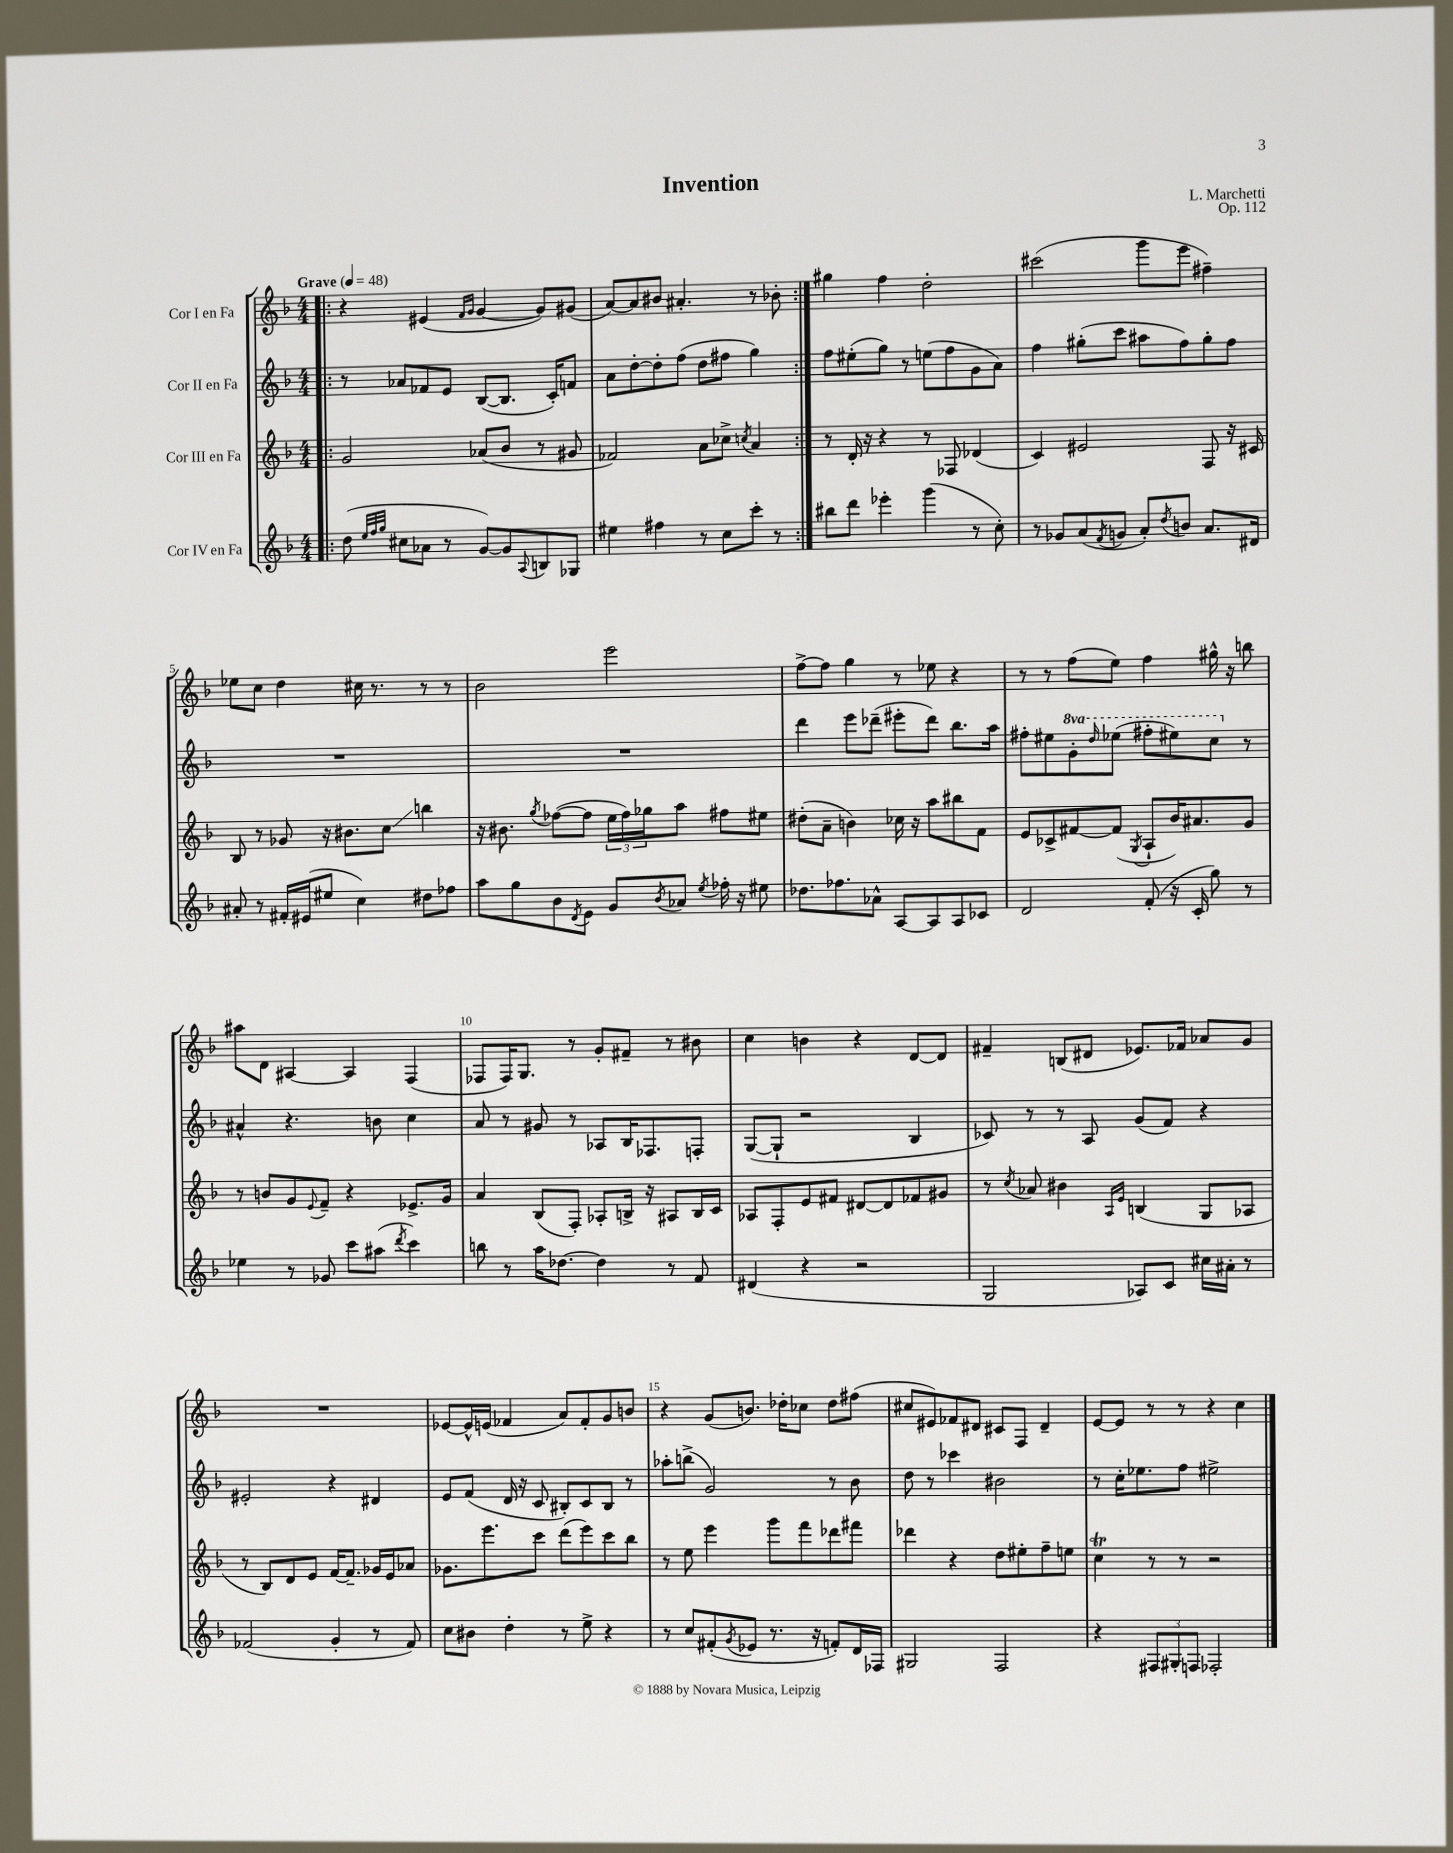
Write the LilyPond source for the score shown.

\header { title = "Invention" composer = "L. Marchetti" opus = "Op. 112" }
<<
\new StaffGroup <<
\new Staff = "s0" \with { instrumentName = "Cor I en Fa" } {
    \clef treble \key f \major \numericTimeSignature \time 4/4 \tempo "Grave" 4 = 48
    \repeat volta 2 { \bar ".|:" r4 eis'4( \grace { f'16 g'16 } g'4~ g'8) gis'8( |
    a'8~) a'8 bis'8 ais'4.-. r8 bes'8-. | }
    gis''4 f''4 d''2-. |
    cis'''2( g'''8 e'''8 fis''4--) |
    ees''8 c''8 d''4 cis''16 r8. r8 r8 |
    bes'2 e'''2 |
    f''8~-> f''8 g''4 r8 ees''8 r4 |
    r8 r8 f''8( e''8) f''4 gis''16-^ r16 b''8 |
    ais''8 d'8 ais4~ ais4 f4( |
    fes8 fes16) g8. r8 g'8-. fis'8-- r8 bis'8 |
    c''4 b'4 r4 d'8~ d'8 |
    fis'4-- b8( dis'8 ees'8.) fes'16 aes'8 g'8 |
    R1 |
    ees'8~ ees'16-^ e'16( fes'4 a'8) fes'8-. g'8 b'8 |
    r4 g'8( b'8.) des''16-. ces''8 des''8 fis''8( |
    cis''8 eis'8) fes'8 dis'8 cis'8 f8 dis'4-- |
    e'8~ e'8 r8 r8 r4 c''4 \bar "|." |
}
\new Staff = "s1" \with { instrumentName = "Cor II en Fa" } {
    \clef treble \key f \major \numericTimeSignature \time 4/4 \set Staff.ottavationMarkups = #ottavation-simple-ordinals
    \repeat volta 2 { \bar ".|:" r8 aes'8 fes'8 e'8 bes8~( bes8. c'16-.) f'8 |
    a'8 d''8~-. d''8-. f''8( d''8 fis''8 g''4) | }
    f''8 eis''8-.( g''8) r8 e''8( f''8 g'8 a'8) |
    f''4 gis''8-.( c'''8 ais''8 f''8) gis''8-. f''8 |
    R1 |
    R1 |
    d'''4 e'''8 des'''8--( eis'''8-. des'''8) bes''8. a''16 |
    fis''8-. eis''8 \ottava #1 g''8-. \grace { d'''16 } ees'''8( fis'''8-. eis'''8) c'''8 \ottava #0 r8 |
    ais'4-^ r4. b'8 c''4 |
    a'8 r8 gis'8 r8 aes8 bes16 fes8. f8-. |
    g8~( g8-! r2 bes4 |
    ces'8) r8 r8 a8 g'8( f'8) r4 |
    eis'2-. r4 dis'4 |
    e'8 f'8( d'16 r16 c'8 bis8-.) c'8 bis8 r8 |
    aes''8-. b''8->( g'2) r8 bes'8 |
    d''8 r8 ces'''4 bis'2 |
    r8 c''16-. ees''8. f''8 eis''2-> \bar "|." |
}
\new Staff = "s2" \with { instrumentName = "Cor III en Fa" } {
    \clef treble \key f \major \numericTimeSignature \time 4/4
    \repeat volta 2 { \bar ".|:" g'2 aes'8( bes'8 r8 gis'8 |
    fes'2) a'8 ces''8-> \acciaccatura { c''8 } a'4 | }
    r8 d'16-. r16 r4 r8 fes8 des'4( |
    c'4) eis'2 f8 r16 cis'16 |
    bes8 r8 ges'8 r16 bis'8. c''8\glissando b''4 |
    r16 bis'8. \acciaccatura { g''8 } fes''8~( fes''8 \tuplet 3/2 { e''16 fes''16) ges''16 } a''8 fis''8 eis''8 |
    dis''8-.( a'8-- b'4) ces''16 r16 a''8 bis''8 f'8 |
    e'8 ces'8-> fis'8~ fis'8( \acciaccatura { g8 } a8-! bes'16) ais'8. g'8 |
    r8 b'8 g'8 \appoggiatura { e'8 } f'8-- r4 ees'8.-> g'16 |
    a'4 bes8( f8-.) aes8-. b16-> r16 ais8 b16 c'16 |
    aes8 f8-. e'8 fis'8 dis'8~ dis'8 fes'8 gis'8 |
    r8 \acciaccatura { c''8 } aes'8 bis'4 \grace { a16 e'16 } b4( g8 aes8 |
    r8 bes8) d'8 e'8 f'16~ f'8.-- ges'16 e'16 aes'8 |
    ges'8. e'''8. c'''8 d'''8( e'''8) c'''8 bes''8 |
    r8 e''8 e'''4 g'''8 f'''8 des'''8 fis'''8 |
    des'''4 r4 d''8 eis''8-. f''8-- e''8 |
    c''4\trill r8 r8 r2 \bar "|." |
}
\new Staff = "s3" \with { instrumentName = "Cor IV en Fa" } {
    \clef treble \key f \major \numericTimeSignature \time 4/4
    \repeat volta 2 { \bar ".|:" d''8( \grace { e''32 f''32 g''32 } cis''8 aes'8 r8 g'8~) g'8 \appoggiatura { a8 } b8 ges8 |
    eis''4 fis''4 r8 c''8 c'''8-. r8 | }
    bis''8 d'''8 ees'''4-. g'''4( r8 c''8-.) |
    r8 ges'8 a'8( \acciaccatura { f'8 } g'8 a'8-.) \acciaccatura { d''8 } b'8 a'8. dis'16 |
    ais'8-. r8 fis'16-. eis'16( eis''8 c''4) dis''8 fes''8 |
    a''8 g''8 bes'8 \acciaccatura { d'8 } e'8 g'8 \acciaccatura { bes'8 } aes'8 \acciaccatura { e''8 } fes''16-. r16 eis''8 |
    des''8. fes''8. aes'8-^ a8~ a8 a8 ces'8 |
    d'2 f'8-.( r16 c'16-. g''8) r8 |
    ees''4 r8 ges'8 c'''8 ais''8( \acciaccatura { d'''8 } c'''4) |
    b''8 r8 a''16 des''8.~ des''4 r8 f'8 |
    dis'4( r4 r2 |
    g2 aes8) c'8 cis''16 ais'16-. r8 |
    fes'2( g'4-. r8 fes'8) |
    c''8 bis'8 d''4-. r8 e''8-> r4 |
    r8 c''8 fis'8-.( \acciaccatura { g'8 } ees'8 r8. r16 f'8-.) d'16 fes16 |
    gis2 f2 |
    r4 \tuplet 3/2 { fis8 gis8-. f8 } fes2-. \bar "|." |
}
>>
>>
\layout { \context { \Score \override BarNumber.break-visibility = ##(#f #t #t) barNumberVisibility = #(every-nth-bar-number-visible 5) } }
